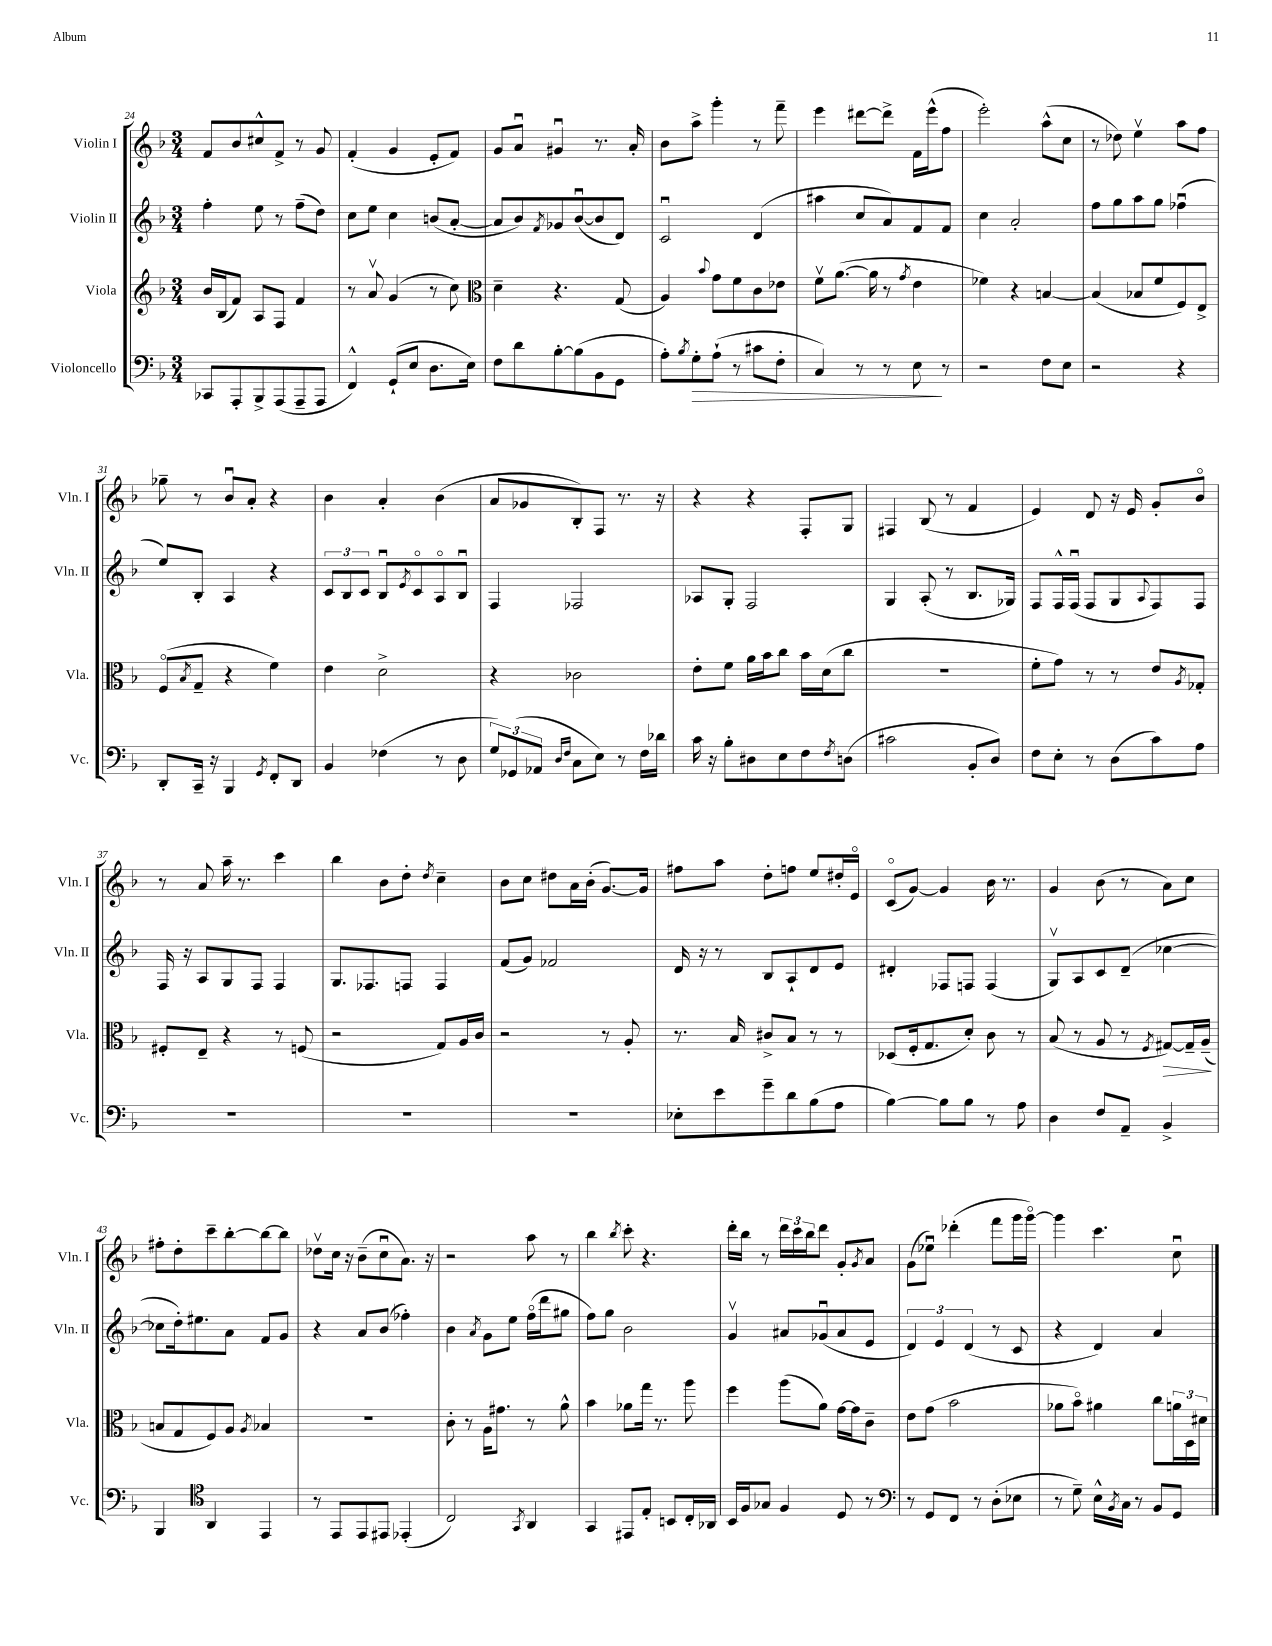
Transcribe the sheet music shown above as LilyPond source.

<<
\new StaffGroup <<
\new Staff = "s0" \with { instrumentName = "Violin I" shortInstrumentName = "Vln. I" } {
    \clef treble \key f \major \numericTimeSignature \time 3/4
    f'8 bes'8 cis''8-^ f'8-> r8 g'8 |
    f'4-.( g'4 e'8-. f'8) |
    g'8 a'8\downbow gis'4\downbow r8. a'16-. |
    bes'8 a''8-> g'''4-. r8 f'''8-- |
    e'''4 dis'''8~ dis'''8-> f'16 e'''16-^( f''8 |
    e'''2-.) a''8-^( c''8 |
    r8 des''8) e''4\upbow a''8 f''8 |
    ges''8-- r8 bes'8\downbow a'8-. r4 |
    bes'4 a'4-. bes'4( |
    a'8 ges'8 bes8-.) f8 r8. r16 |
    r4 r4 f8-. g8 |
    fis4 bes8( r8 f'4 |
    e'4) d'8 r16 e'16 g'8-. bes'8\flageolet |
    r8 a'8 a''16-- r8. c'''4 |
    bes''4 bes'8 d''8-. \acciaccatura { d''8 } c''4-- |
    bes'8 c''8 dis''8 a'16 bes'16-.( g'8.~) g'16 |
    fis''8 a''8 d''8-. f''8 e''8 dis''16-. e'16\flageolet |
    c'8\flageolet( g'8~) g'4 bes'16 r8. |
    g'4 bes'8( r8 a'8) c''8 |
    fis''8-. d''8-. c'''8-- bes''8~-. bes''8~ bes''8 |
    des''8\upbow c''16 r16 bes'8--( c''8\downbow a'8.) r16 |
    r2 a''8 r8 |
    bes''4 \acciaccatura { bes''8 } c'''8-. r4. |
    d'''16-. bes''16 r8 \tuplet 3/2 { d'''16 c'''16 bes''16 } d'''8 g'8-. \acciaccatura { g'8 } a'8 |
    g'8( ees''8\downbow) des'''4-.( f'''8 g'''16 g'''16~\flageolet) |
    g'''4 c'''4. c''8\downbow \bar "|." |
}
\new Staff = "s1" \with { instrumentName = "Violin II" shortInstrumentName = "Vln. II" } {
    \clef treble \key f \major \numericTimeSignature \time 3/4
    f''4-. e''8 r8 f''8--( d''8) |
    c''8 e''8 c''4 b'8( a'8~-. |
    a'8 bes'8) \acciaccatura { f'8 } ges'8 bes'8~\downbow( bes'8 d'8) |
    c'2\downbow d'4( |
    ais''4 c''8 a'8) f'8 f'8 |
    c''4 a'2-. |
    f''8 g''8 a''8 g''8 fes''4\downbow( |
    e''8) bes8-. a4 r4 |
    \tuplet 3/2 { c'8 bes8 c'8 } bes8\downbow \acciaccatura { e'8 } c'8\flageolet a8\flageolet bes8\downbow |
    f4 fes2 |
    aes8 g8-. f2 |
    g4 a8-.( r8 bes8. ges16) |
    f8 f16-^ f16\downbow( f8 g8 \appoggiatura { a8 } f8) f8 |
    f16 r16 a8 g8 f8 f4 |
    g8. fes8. f8 f4 |
    f'8( g'8) fes'2 |
    d'16 r16 r8 bes8 a8-! d'8 e'8 |
    dis'4-. fes8 f8 f4( |
    g8\upbow) a8 c'8 d'8--( ces''4~ |
    ces''8 d''16-.) eis''8. a'8 f'8 g'8 |
    r4 a'8 bes'8( fes''4-.) |
    bes'4 \acciaccatura { a'8 } g'8 e''8 f''16\flageolet( d'''16 gis''8 |
    f''8) g''8 bes'2 |
    g'4\upbow ais'8 ges'8\downbow( ais'8 e'8 |
    \tuplet 3/2 { d'4) e'4 d'4( } r8 c'8 |
    r4 d'4) a'4 \bar "|." |
}
\new Staff = "s2" \with { instrumentName = "Viola" shortInstrumentName = "Vla." } {
    \clef treble \key f \major \numericTimeSignature \time 3/4
    bes'16 bes16( f'8) a8 f8 f'4 |
    r8 a'8\upbow g'4( r8 c''8) |
    \clef alto d'4-- r4. g8( |
    a4) \appoggiatura { bes'8 } g'8 f'8 c'8 ees'8 |
    f'8\upbow a'8.~( a'16 r8 \acciaccatura { g'8 } e'4 |
    fes'4) r4 b4~ |
    b4( bes8 f'8 f8) e8-> |
    f8\flageolet( \acciaccatura { bes8 } g8-- r4 f'4) |
    e'4 d'2-> |
    r4 ces'2 |
    e'8-. f'8 a'16 bes'16 c''8 bes'16 d'16( c''8 |
    R2. |
    f'8-. g'8) r8 r8 e'8 \acciaccatura { a8 } ges8-. |
    fis8-. e8-- r4 r8 f8( |
    r2 g8) a16 c'16 |
    r2 r8 a8-. |
    r8. bes16 cis'8-> bes8 r8 r8 |
    des8( f16-. g8. d'8-.) c'8 r8 |
    bes8( r8 a8 r8 \acciaccatura { f8 } gis8~\>) gis16-- a16--\!( |
    b8 g8 f8) a8 \acciaccatura { a8 } bes4 |
    R2. |
    c'8-. r8 a16 gis'8. r8 a'8-^ |
    bes'4 aes'8 g''16 r8. a''8 |
    f''4 a''8( a'8) g'16~ g'16 c'8-- |
    e'8 g'8( bes'2 |
    aes'8 bes'8\flageolet) ais'4 c''8 \tuplet 3/2 { a'16 d16 dis'16 } \bar "|." |
}
\new Staff = "s3" \with { instrumentName = "Violoncello" shortInstrumentName = "Vc." } {
    \clef bass \key f \major \numericTimeSignature \time 3/4
    ces,8 a,,8-. bes,,8-> a,,8( a,,8-- a,,8 |
    f,4-^) g,8-!( e8 d8. e16) |
    f8 d'8 bes8~-. bes8( bes,8 g,8 |
    a8-.) \acciaccatura { bes8 } g8-.\> a8-!( r8 cis'8 f8-. |
    c4) r8 r8 e8\! r8 |
    r2 f8 e8 |
    r2 r4 |
    d,8-. c,16-- r16 bes,,4 \acciaccatura { g,8 } f,8-. d,8 |
    bes,4 fes4( r8 d8 |
    \tuplet 3/2 { g8) ges,8( aes,8 } \grace { d16 f16 } c8 e8) r8 f16 des'16 |
    c'16 r16 bes8-. dis8 e8 f8 \acciaccatura { f8 } d8( |
    cis'2 bes,8-. d8) |
    f8 e8-. r8 d8( c'8) a8 |
    R2. |
    R2. |
    R2. |
    ees8-. e'8 g'8-- d'8 bes8( a8 |
    bes4~) bes8 bes8 r8 a8 |
    d4 f8 a,8-- bes,4-> |
    bes,,4 \clef tenor a,4 e,4 |
    r8 e,8 e,8 eis,8 ees,4-.( |
    c2) \acciaccatura { g,8 } a,4 |
    g,4 eis,8 e8-. b,8 c16-. aes,16 |
    bes,16 f16 ges8 f4 d8 r8 |
    \clef bass r8 g,8 f,8 r8 d8-.( ees8 |
    r8 g8--) e16-^ \acciaccatura { bes,8 } c16 r8 bes,8 g,8 \bar "|." |
}
>>
>>
\layout { \context { \Score currentBarNumber = #24 } }
